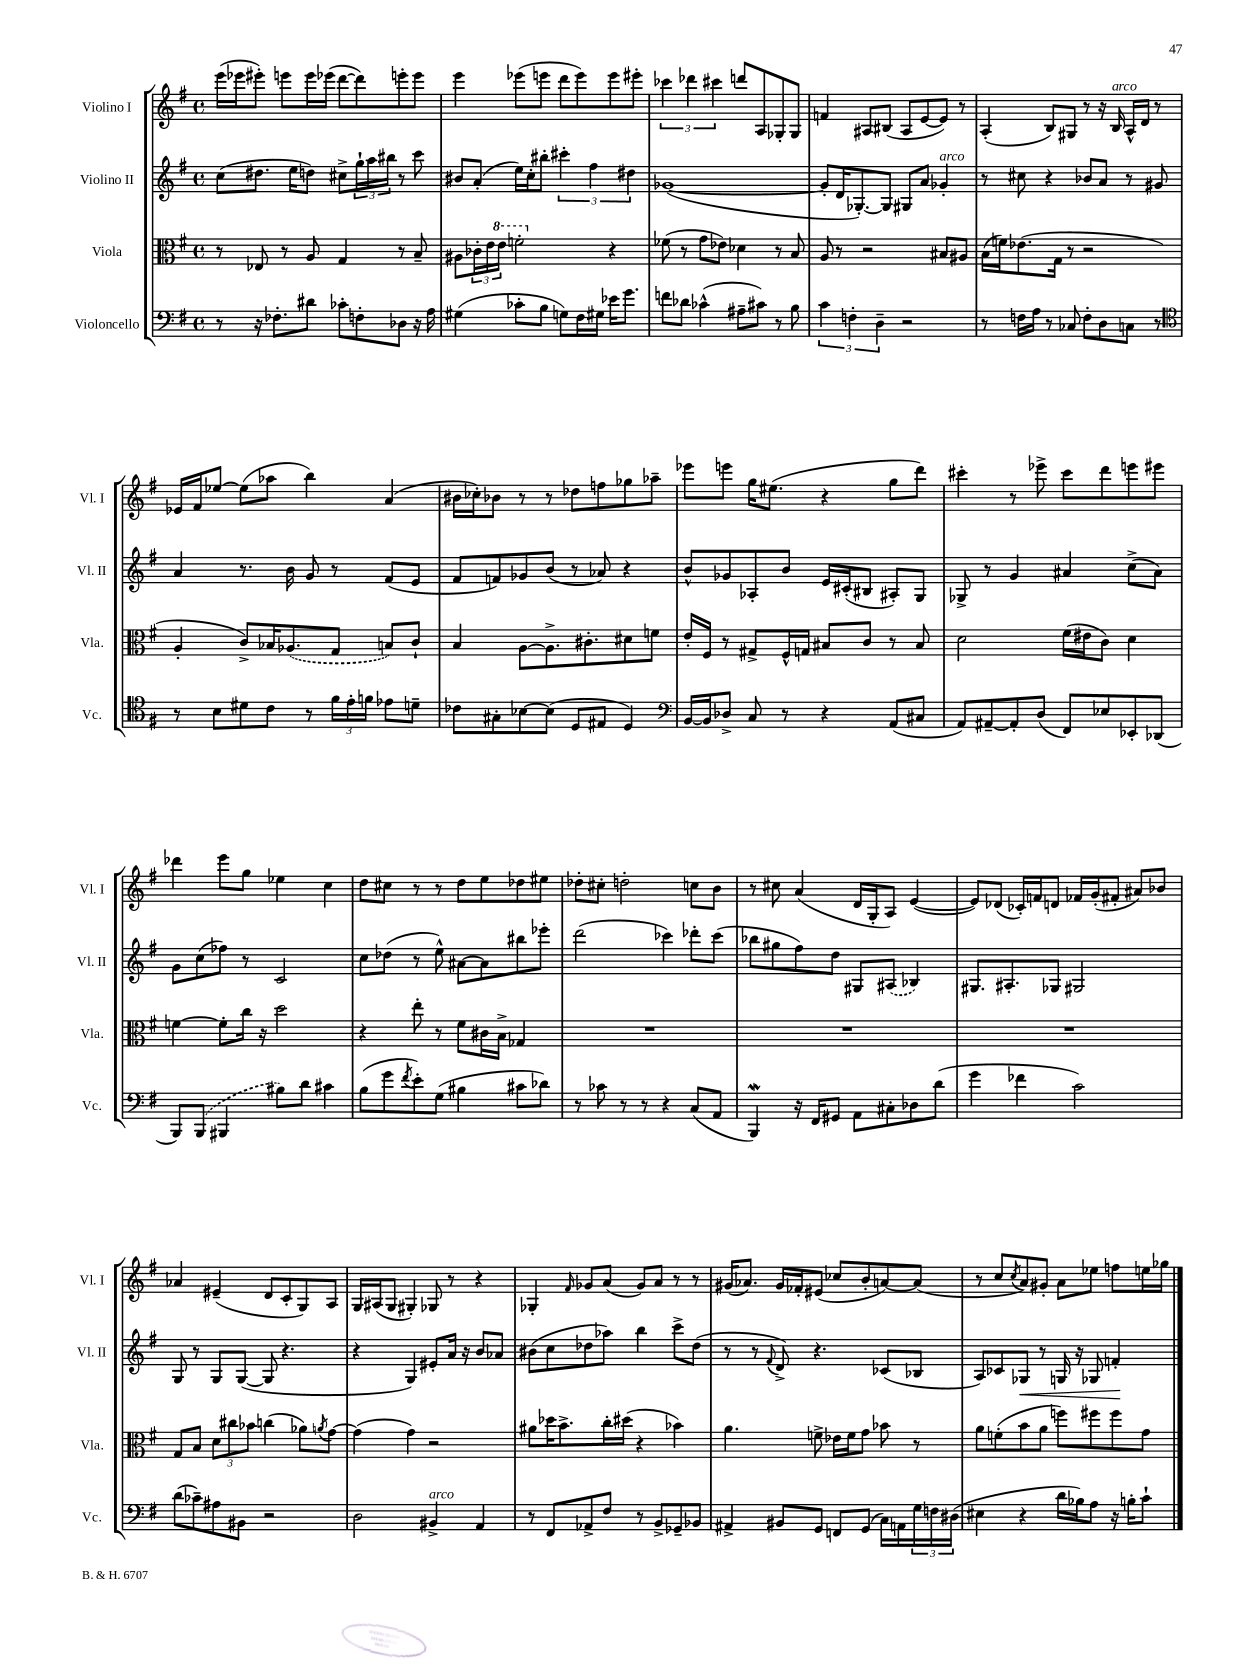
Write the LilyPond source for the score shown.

<<
\new StaffGroup <<
\new Staff = "s0" \with { instrumentName = "Violino I" shortInstrumentName = "Vl. I" } {
    \clef treble \key g \major \defaultTimeSignature \time 4/4
    e'''16( ees'''16 eis'''8-.) e'''8 e'''16 ees'''16( d'''8~ d'''8) e'''8-. e'''8 |
    e'''4 ees'''8( e'''8 d'''8 e'''8) e'''8 eis'''8-. |
    \tuplet 3/2 { ces'''4 des'''4 cis'''4 } d'''8 a8 ges8-. ges8 |
    f'4 ais8 bis8( ais8 e'8~ e'8) r8 |
    a4-.( b8) gis8 r8 r16 b16^\markup { \italic "arco" } a16-^ d'16 r8 |
    ees'16 fis'16 ees''8~ ees''8( aes''8 b''4) a'4( |
    bis'16 ces''16-.) bes'8 r8 r8 des''8 f''8 ges''8 aes''8-- |
    ees'''8 e'''8 g''16 eis''8.( r4 g''8 d'''8) |
    cis'''4-. r8 ees'''8-> cis'''8 d'''8 e'''8 eis'''8 |
    des'''4 e'''8 g''8 ees''4 c''4 |
    d''8 cis''8 r8 r8 d''8 e''8 des''8 eis''8 |
    des''8-. cis''8-. d''2-. c''8 b'8 |
    r8 cis''8 a'4( d'16 g16-. a8) e'4~( |
    e'8) des'8( ces'16-.) f'16 d'8 fes'16 g'16-.( fis'8-. ais'8) bes'8 |
    aes'4 eis'4--( d'8 c'8-. g8) a8 |
    g16 ais16( g8 gis4-.) ges8 r8 r4 |
    ges4-. \grace { fis'16 } ges'8 a'8( ges'8) a'8 r8 r8 |
    gis'16( aes'8.) gis'16 fes'16-. eis'8( ces''8 b'8-. a'8~) a'8( |
    r8 c''8 \acciaccatura { c''8 } a'8) gis'8-. a'8 ees''8 f''8 e''16 ges''16 \bar "|." |
}
\new Staff = "s1" \with { instrumentName = "Violino II" shortInstrumentName = "Vl. II" } {
    \clef treble \key g \major \defaultTimeSignature \time 4/4
    c''8( dis''8. e''16 d''8) cis''8-> \tuplet 3/2 { g''16-! a''16 bis''16 } r8 c'''8 |
    bis'8 a'8-.( e''16) c''16-. bis''8-. \tuplet 3/2 { cis'''4-. fis''4 dis''4 } |
    ges'1~( |
    ges'8-. d'16 ges8.~-.) ges8 gis8 a'8 ges'4-.^\markup { \italic "arco" } |
    r8 cis''8 r4 bes'8 a'8 r8 gis'8 |
    a'4 r8. b'16 g'8 r8 fis'8( e'8 |
    fis'8 f'8) ges'8 b'8( r8 aes'8) r4 |
    b'8-^ ges'8 aes8-. b'8 e'16 cis'16-.( bis8 ais8-.) g8 |
    ges8-> r8 g'4 ais'4 c''8->( ais'8) |
    g'8 c''8( fes''8) r8 c'2 |
    c''8 des''8( r8 e''8-^) ais'8~ ais'8 bis''8 ees'''8-. |
    d'''2( ces'''4) des'''8-. ces'''8( |
    bes''8 gis''8 fis''8) d''8 gis8 \once \slurDashed ais8( bes4) |
    gis8. ais8.-. ges8 gis2 |
    g8 r8 g8 g8~( g8 r4. |
    r4 g4) eis'8-. a'16 r16 b'8 aes'8 |
    bis'8( c''8 des''8 aes''8) b''4 c'''8-> des''8( |
    r8 r8 \appoggiatura { fis'8 } d'8->) r4. ces'8( bes8 |
    a8) ces'8 ges8\< r8 g16 r16 ges8 f'4-.\! \bar "|." |
}
\new Staff = "s2" \with { instrumentName = "Viola" shortInstrumentName = "Vla." } {
    \clef alto \key g \major \defaultTimeSignature \time 4/4
    r8 ees8 r8 a8 g4 r8 b8-- |
    ais8 \tuplet 3/2 { ces'16-. e'16 \ottava #1 e''16 } f''2-. \ottava #0 r4 |
    fes'8( r8 g'8 ees'8) des'4 r8 b8 |
    a8 r8 r2 bis8 ais8 |
    b16( f'16) ees'8.( g16 r8 r2 |
    a4-. c'8->) bes16 \once \slurDashed aes8.( g8 b8) c'8-! |
    b4 a8~ a8.-> cis'8.-. dis'8 f'8 |
    e'16-. fis16 r8 gis8-> fis16-^ g16 bis8 c'8 r8 bis8 |
    d'2 fis'16( eis'16 c'8) d'4 |
    f'4~ f'8-. c''16 r16 d''2 |
    r4 e''8-. r8 fis'8 cis'16 b16-> ges4 |
    R1 |
    R1 |
    R1 |
    g8 b8 \tuplet 3/2 { d'8 cis''8 bes'8 } c''4( aes'8) \acciaccatura { a'8 } g'8~ |
    g'4( g'4) r2 |
    ais'8 des''16 b'8.-> c''16-. dis''16( r4 bes'4) |
    a'4. f'8-> ees'16 f'16 g'8 bes'8 r8 |
    a'8 f'8-.( b'8 a'8 f''8) fis''8 fis''8 g'8 \bar "|." |
}
\new Staff = "s3" \with { instrumentName = "Violoncello" shortInstrumentName = "Vc." } {
    \clef bass \key g \major \defaultTimeSignature \time 4/4
    r8 r16 fes8.-. dis'8 ces'8-. f8-. des8 r16 a16 |
    gis4( ces'8-. b8 g8) fis16 gis16 ees'16 g'8. |
    f'8 des'8 ces'4-^( ais8-- cis'8) r8 b8 |
    \tuplet 3/2 { c'4 f4-. d4-- } r2 |
    r8 f16 a16 r8 ces8 f8-. d8 c8 r8 |
    \clef tenor r8 b8 dis'8 c'8 r8 \tuplet 3/2 { fis'16 e'16-. f'16 } ees'8 d'8-- |
    ces'8 gis8-. bes8~ bes8( d8 eis8 d4) |
    \clef bass b,16~ b,16 des8-> c8 r8 r4 a,8( cis8 |
    a,8) ais,8~-- ais,8-. d8( fis,8) ees8 ees,8-. des,8( |
    b,,8) \once \slurDashed b,,8( bis,,4 bis8) d'8 cis'4 |
    b8( g'8 \acciaccatura { fis'8 } e'8-.) g8( bis4 cis'8 des'8) |
    r8 ces'8 r8 r8 r4 c8( a,8 |
    b,,4\mordent) r16 fis,16 gis,8 a,8 cis8-. des8 d'8( |
    g'4 fes'4 c'2) |
    d'8( ces'8--) ais8 bis,8 r2 |
    d2 bis,4->^\markup { \italic "arco" } a,4 |
    r8 fis,8 aes,8-> fis8 r8 b,8-> ges,8-- bes,8 |
    ais,4-> bis,8 g,8 f,8 g,8( c16) a,16 \tuplet 3/2 { g16 f16 dis16( } |
    eis4 r4 d'16 bes16) a8 r16 b16-. c'8-! \bar "|." |
}
>>
>>
\layout { \context { \Score \remove "Bar_number_engraver" } }
